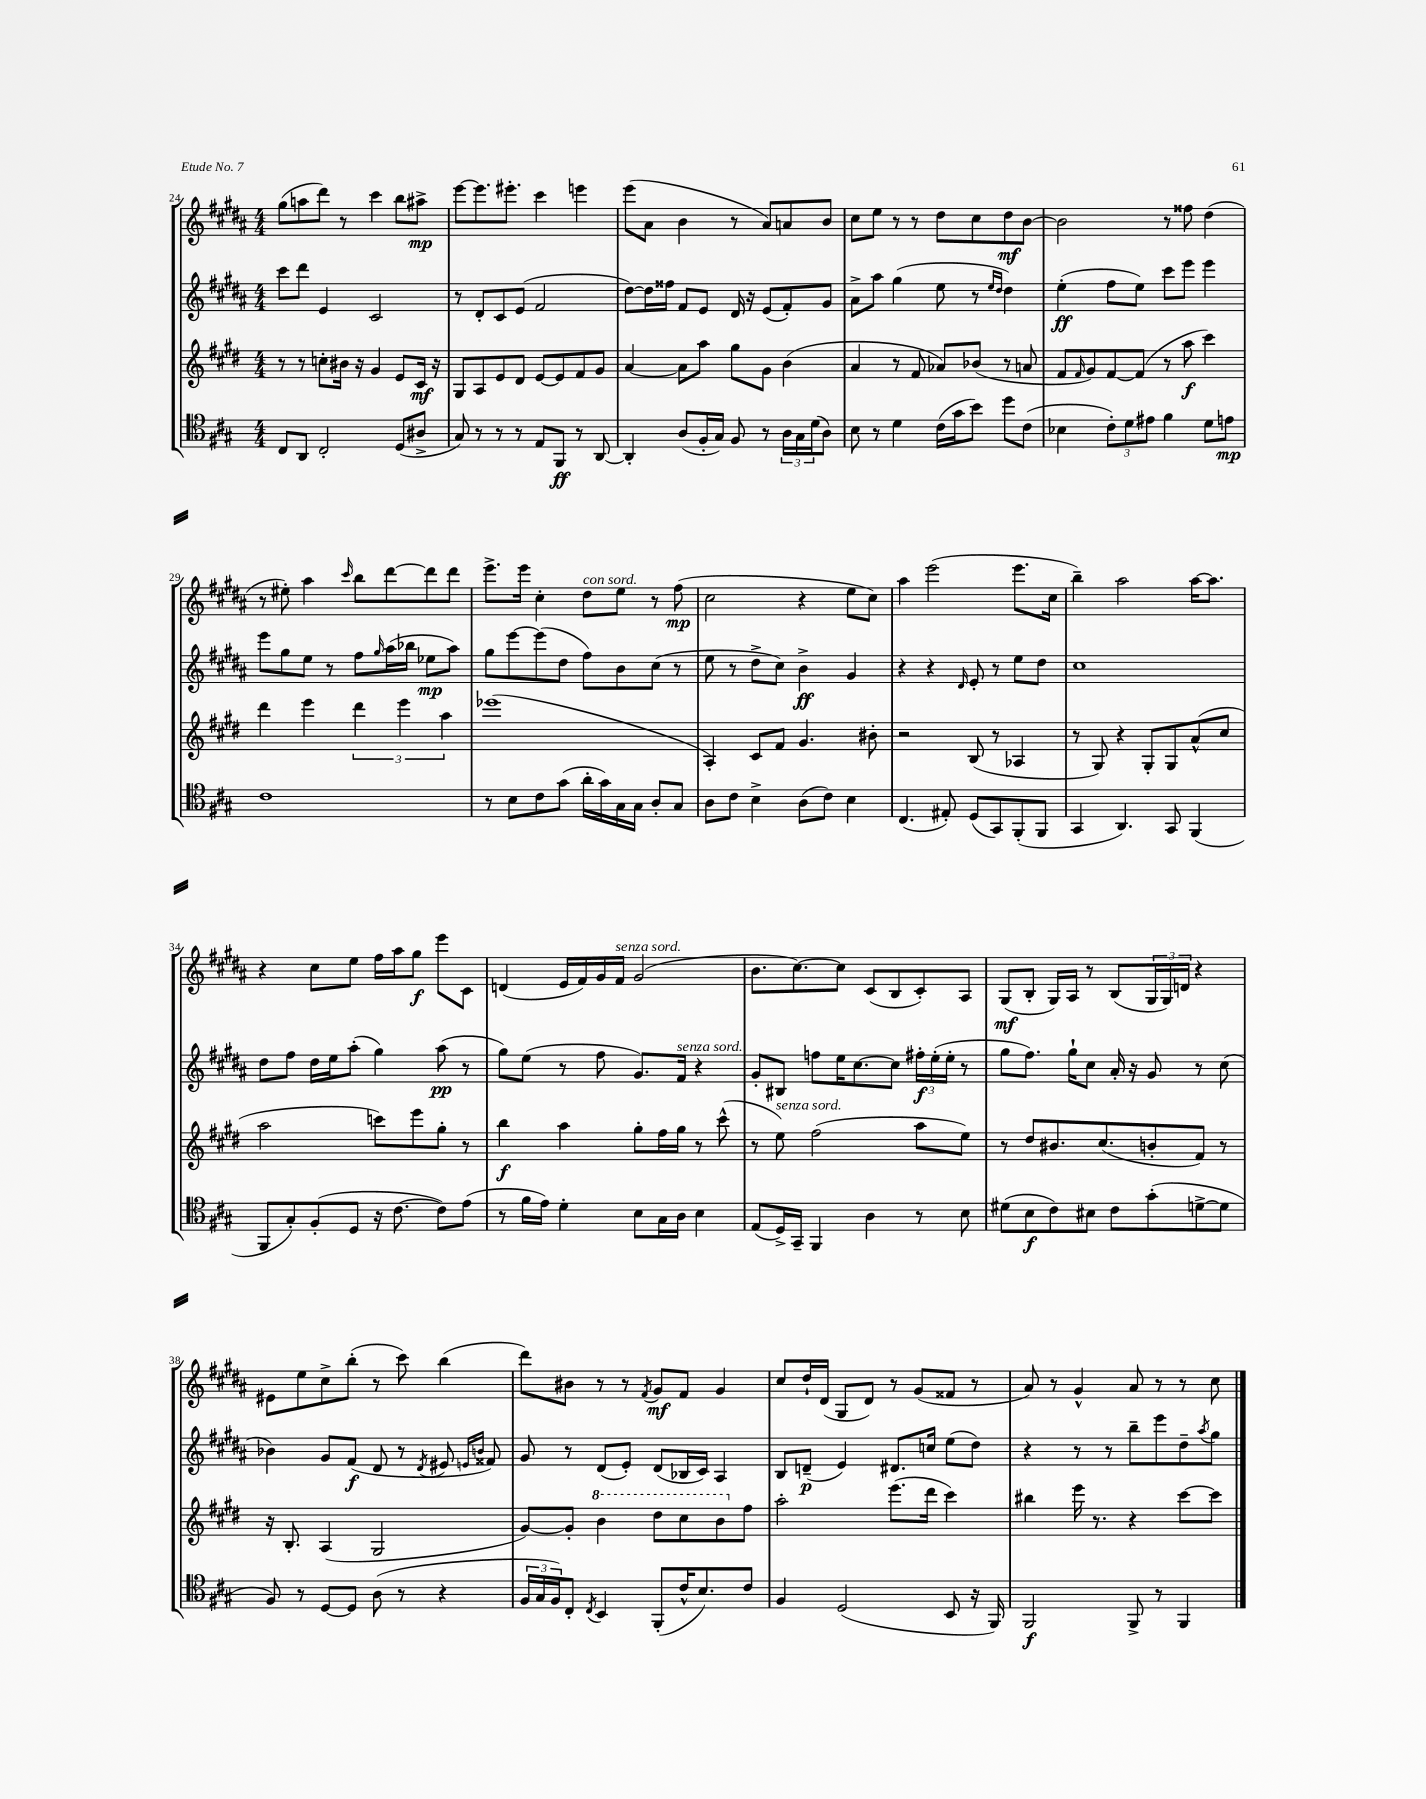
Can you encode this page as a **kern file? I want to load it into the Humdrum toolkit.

**kern	**dynam	**kern	**dynam	**kern	**dynam	**kern	**dynam
*part4	*part4	*part3	*part3	*part2	*part2	*part1	*part1
*staff4	*staff4	*staff3	*staff3	*staff2	*staff2	*staff1	*staff1
*clefC4	*	*clefG2	*	*clefG2	*	*clefG2	*
*k[f#c#g#]	*	*k[f#c#g#d#]	*	*k[f#c#g#d#a#]	*	*k[f#c#g#d#a#]	*
*M4/4	*	*M4/4	*	*M4/4	*	*M4/4	*
=24	=24	=24	=24	=24	=24	=24	=24
8C#/L	.	8r	.	8ccc#\L	.	(8gg#\L	.
8AA/J	.	8r	.	8ddd#\J	.	8aan\	.
2C#'/	.	8ccn'\L	.	4e/	.	8ddd#\J)	.
.	.	16b#X\Jk	.	.	.	8r	.
.	.	16r	.	.	.	.	.
.	.	4g#/	.	2c#/	.	4ccc#\	.
(8D/L	.	8e/L	.	.	.	8bb\L	.
8A#X^/J	.	16c#/Jk	mf	.	.	8aa#X^\J	mp
.	.	16r	.	.	.	.	.
=25	=25	=25	=25	=25	=25	=25	=25
8G#/)	.	8G#/L	.	8r	.	[8eee\L	.
8r	.	8A/	.	8d#'/L	.	8.eee\]	.
8r	.	8e/	.	8c#/	.	.	.
.	.	.	.	.	.	8.eee#X'\J	.
8r	.	8d#/J	.	(8e/J	.	.	.
8E/L	.	[8e/L	.	2f#/	.	4ccc#\	.
8FF#/J	ff	8e/]	.	.	.	.	.
8r	.	8f#/	.	.	.	4eeen\	.
[8AA/	.	8g#/J	.	.	.	.	.
=26	=26	=26	=26	=26	=26	=26	=26
4AA'/]	.	[4a/	.	[8dd#\L)	.	(8eee\L	.
.	.	.	.	16dd#\L]	.	8a#\J	.
.	.	.	.	16ff##X\JJ	.	.	.
(8A/L	.	8a\L]	.	8f#/L	.	4b\	.
16F#'/L	.	8aa\J	.	8e/J	.	.	.
16G#/JJ)	.	.	.	.	.	.	.
8F#/	.	8gg#\L	.	16d#/	.	8r	.
.	.	.	.	16r	.	.	.
8r	.	8g#\J	.	(8e/L	.	8a#/L)	.
24A\LL	.	(4b\	.	8f#'/)	.	8an/	.
24G#\	.	.	.	.	.	.	.
(24d\J	.	.	.	.	.	.	.
8A\J)	.	.	.	8g#/J	.	8b/J	.
=27	=27	=27	=27	=27	=27	=27	=27
8B\	.	4a/	.	8a#^\L	.	8cc#\L	.
8r	.	.	.	8aa#\J	.	8ee\J	.
4d\	.	8r	.	(4gg#\	.	8r	.
.	.	8f#/	.	.	.	8r	.
(16c#\LL	.	8a-X/L)	.	8ee\	.	8dd#\L	.
16g#\J	.	.	.	.	.	.	.
8b\J)	.	(8b-X/J	.	8r	.	8cc#\	.
.	.	.	.	16qqee/LL	.	.	.
.	.	.	.	16qqdd#/JJ	.	.	.
8dd\L	.	8r	.	4dd#\)	.	8dd#\	mf
(8c#\J	.	8an/	.	.	.	[8b\J	.
=28	=28	=28	=28	=28	=28	=28	=28
4B-X\	.	8f#/L	.	(4ee'\	ff	2b\]	.
.	.	16qqf#/	.	.	.	.	.
.	.	8g#/)	.	.	.	.	.
12c#'\L)	.	[8f#/	.	8ff#\L	.	.	.
12d\	.	.	.	.	.	.	.
.	.	(8f#/J]	.	8ee\J)	.	.	.
12e#X\J	.	.	.	.	.	.	.
4f#\	.	8r	.	8ccc#\L	.	8r	.
.	.	8aa\	f	8eee\J	.	8ff##X\	.
8d\L	.	4ccc#\)	.	4eee\	.	(4dd#\	.
8en\J	mp	.	.	.	.	.	.
!!LO:LB:g=z
=29	=29	=29	=29	=29	=29	=29	=29
1c#	.	4ddd#\	.	8eee\L	.	8r	.
.	.	.	.	8gg#\	.	8ee#X'\)	.
.	.	4eee\	.	8ee\J	.	4aa#\	.
.	.	.	.	8r	.	.	.
.	.	.	.	.	.	16qqccc#/	.
.	.	6ddd#\	.	8ff#\L	.	8bb\L	.
.	.	.	.	16qqgg#/	.	.	.
.	.	.	.	(16aa#\L	.	[8ddd#\	.
.	.	6eee\	.	.	.	.	.
.	.	.	.	16bb-X\JJ	.	.	.
.	.	.	.	8ee-X\L	mp	8ddd#\]	.
.	.	6aa\	.	.	.	.	.
.	.	.	.	8aa#\J)	.	8ddd#\J	.
=30	=30	=30	=30	=30	=30	=30	=30
8r	.	(1eee-X	.	8gg#\L	.	8.eee^\L	.
8B\L	.	.	.	[8eee\	.	.	.
.	.	.	.	.	.	16eee\Jk	.
8c#\	.	.	.	(8eee\]	.	4cc#'\	.
(8g#\J	.	.	.	8dd#\J	.	.	.
!	!	!	!	!	!	!LO:TX:a:i:t=con sord.	!
16a'\LL	.	.	.	8ff#\L)	.	8dd#\L	.
16g#\)	.	.	.	.	.	.	.
16G#\	.	.	.	8b\	.	8ee\J	.
16G#\JJ	.	.	.	.	.	.	.
8A'/L	.	.	.	(8cc#\J	.	8r	.
8G#/J	.	.	.	8r	.	(8ff#\	mp
=31	=31	=31	=31	=31	=31	=31	=31
8A\L	.	4A'/)	.	8ee\	.	2cc#\	.
8c#\J	.	.	.	8r	.	.	.
4B^\	.	8c#/L	.	8dd#^\L	.	.	.
.	.	8f#/J	.	8cc#\J)	.	.	.
(8A\L	.	4.g#/	.	4b^\	ff	4r	.
8c#\J)	.	.	.	.	.	.	.
4B\	.	.	.	4g#/	.	8ee\L	.
.	.	8b#X'\	.	.	.	8cc#\J)	.
=32	=32	=32	=32	=32	=32	=32	=32
(4.C#/	.	2r	.	4r	.	4aa#\	.
.	.	.	.	4r	.	(2eee\	.
8E#X'/)	.	.	.	.	.	.	.
.	.	.	.	16qqd#/	.	.	.
(8D/L	.	(8B/	.	8e'/	.	.	.
8GG#/)	.	8r	.	8r	.	.	.
(8FF#'/	.	4A-X/	.	8ee\L	.	8.eee\L	.
8FF#/J	.	.	.	8dd#\J	.	.	.
.	.	.	.	.	.	16cc#\Jk	.
=33	=33	=33	=33	=33	=33	=33	=33
4GG#/	.	8r	.	1cc#	.	4bb~\)	.
.	.	8G#/)	.	.	.	.	.
4.AA/)	.	4r	.	.	.	2aa#\	.
.	.	8G#'/L	.	.	.	.	.
8GG#/	.	8G#/	.	.	.	.	.
(4FF#/	.	(8a^^/	.	.	.	[16aa#\KL	.
.	.	.	.	.	.	8.aa#\J]	.
.	.	8cc#/J	.	.	.	.	.
!!LO:LB:g=z
=34	=34	=34	=34	=34	=34	=34	=34
8FF#/L	.	2aa\	.	8dd#\L	.	4r	.
8G#'/)	.	.	.	8ff#\J	.	.	.
(8F#'/	.	.	.	16dd#\LL	.	8cc#\L	.
.	.	.	.	16ee\J	.	.	.
8D/J	.	.	.	(8aa#'\J	.	8ee\J	.
16r	.	8cccn\L)	.	4gg#\)	.	16ff#\LL	.
[8.c#\	.	.	.	.	.	16aa#\J	.
.	.	8eee\	.	.	.	8gg#\J	f
8c#\L])	.	8gg#'\J	.	(8aa#\	pp	8eee\L	.
(8e\J	.	8r	.	8r	.	8c#\J	.
=35	=35	=35	=35	=35	=35	=35	=35
8r	.	4bb\	f	8gg#\L)	.	(4dn/	.
16f#\LL	.	.	.	(8ee\J	.	.	.
16e\JJ)	.	.	.	.	.	.	.
4d'\	.	4aa\	.	8r	.	16e/LL	.
.	.	.	.	.	.	16f#/)	.
.	.	.	.	8ff#\	.	16g#/	.
!	!	!	!	!	!	!LO:TX:a:i:t=senza sord.	!
.	.	.	.	.	.	16f#/JJ	.
8B\L	.	8gg#'\L	.	8.g#/L)	.	(2g#/	.
16G#\L	.	16ff#\L	.	.	.	.	.
!	!	!	!	!LO:TX:a:i:t=senza sord.	!	!	!
16A\JJ	.	16gg#\JJ	.	16f#/Jk	.	.	.
4B\	.	8r	.	4r	.	.	.
.	.	(8ccc#^^\	.	.	.	.	.
=36	=36	=36	=36	=36	=36	=36	=36
(8E/L	.	8r	.	8g#'/L	.	8.b\L	.
!	!	!LO:TX:a:i:t=senza sord.	!	!	!	!	!
16D^/L)	.	8ee\)	.	8B#X/J	.	.	.
16GG#~/JJ	.	.	.	.	.	[8.cc#\)	.
4FF#/	.	(2ff#\	.	8ffn\L	.	.	.
.	.	.	.	16ee\K	.	8cc#\J]	.
.	.	.	.	[8.cc#\	.	.	.
4A\	.	.	.	.	.	(8c#/L	.
.	.	.	.	8cc#\J]	.	8B/	.
8r	.	8aa\L	.	24ff#X'\LL	f	8c#'/)	.
.	.	.	.	(24ee'\	.	.	.
.	.	.	.	24ee'\JJ	.	.	.
8B\	.	8ee\J)	.	8r	.	8A#/J	.
=37	=37	=37	=37	=37	=37	=37	=37
(8d#X\L	.	8r	.	8gg#\L	.	(8G#/L	mf
8B\	f	8dd#/L	.	8.ff#\J)	.	8B'/J	.
8c#\)	.	8.b#X/	.	.	.	16G#/LL)	.
.	.	.	.	16gg#`\KL	.	16A#/JJ	.
8B#X\J	.	.	.	8cc#\J	.	8r	.
.	.	(8.cc#/	.	.	.	.	.
8c#\L	.	.	.	16a#'/	.	(8B/L	.
.	.	.	.	16r	.	.	.
(8g#'\	.	8bn'/	.	8g#/	.	24G#/L	.
.	.	.	.	.	.	24G#/)	.
.	.	.	.	.	.	24dn/JJ	.
[8dn^\	.	8f#/J)	.	8r	.	4r	.
8d\J]	.	8r	.	(8cc#\	.	.	.
!!LO:LB:g=z
=38	=38	=38	=38	=38	=38	=38	=38
8F#/)	.	16r	.	4b-X\)	.	8e#X\L	.
.	.	8.B'/	.	.	.	.	.
8r	.	.	.	.	.	8ee\	.
[8D/L	.	(4A/	.	8g#/L	.	8cc#^\	.
8D/J]	.	.	.	(8f#/J	f	(8bb'\J	.
(8A\	.	2G#/	.	8d#/	.	8r	.
8r	.	.	.	8r	.	8ccc#\)	.
.	.	.	.	8qd#/	.	.	.
4r	.	.	.	8e#X/	.	(4bb\	.
.	.	.	.	16qqen/LL	.	.	.
.	.	.	.	16qqbn/JJ	.	.	.
.	.	.	.	8f##X/)	.	.	.
=39	=39	=39	=39	=39	=39	=39	=39
24F#/LL	.	[8g#/L)	.	8g#/	.	8ddd#\L)	.
24G#/	.	.	.	.	.	.	.
24F#/J)	.	.	.	.	.	.	.
8C#'/J	.	8g#'/J]	.	8r	.	8b#X\J	.
8qC#/	.	.	.	.	.	.	.
*	*	*8va	*	*	*	*	*
4BB/	.	4bb\	.	(8d#/L	.	8r	.
.	.	.	.	8e'/J)	.	8r	.
.	.	.	.	.	.	8qf#/	.
(8FF#'/L	.	8ddd#\L	.	(8d#/L	.	8g#/L	mf
16c#^^/K	.	8ccc#\	.	16B-X/L	.	8f#/J	.
8.B/)	.	.	.	16c#/JJ)	.	.	.
.	.	8bb\	.	4A#/	.	4g#/	.
*	*	*X8va	*	*	*	*	*
8c#/J	.	8ff#\J	.	.	.	.	.
=40	=40	=40	=40	=40	=40	=40	=40
4F#/	.	2aa'\	.	8B/L	.	8cc#/L	.
.	.	.	.	(8dn~/J	p	16dd#`/L	.
.	.	.	.	.	.	(16d#/JJ	.
(2D/	.	.	.	4e/)	.	8G#/L	.
.	.	.	.	.	.	8d#/J)	.
.	.	(8.eee\L	.	8.d#X/L	.	8r	.
.	.	.	.	.	.	(8g#/L	.
.	.	16ddd#\Jk	.	16ccn/Jk	.	.	.
8BB/	.	4ccc#\)	.	(8ee\L	.	8f##X/J	.
16r	.	.	.	8dd#\J)	.	8r	.
16FF#/)	.	.	.	.	.	.	.
=41	=41	=41	=41	=41	=41	=41	=41
2FF#/	f	4bb#X\	.	4r	.	8a#/)	.
.	.	.	.	.	.	8r	.
.	.	16eee\	.	8r	.	4g#^^/	.
.	.	8.r	.	.	.	.	.
.	.	.	.	8r	.	.	.
8FF#^/	.	4r	.	8bb~\L	.	8a#/	.
8r	.	.	.	8eee\	.	8r	.
4FF#/	.	[8ccc#\L	.	8dd#~\	.	8r	.
.	.	.	.	8qaa#/	.	.	.
.	.	8ccc#\J]	.	8gg#\J	.	8cc#\	.
==	==	==	==	==	==	==	==
*-	*-	*-	*-	*-	*-	*-	*-
